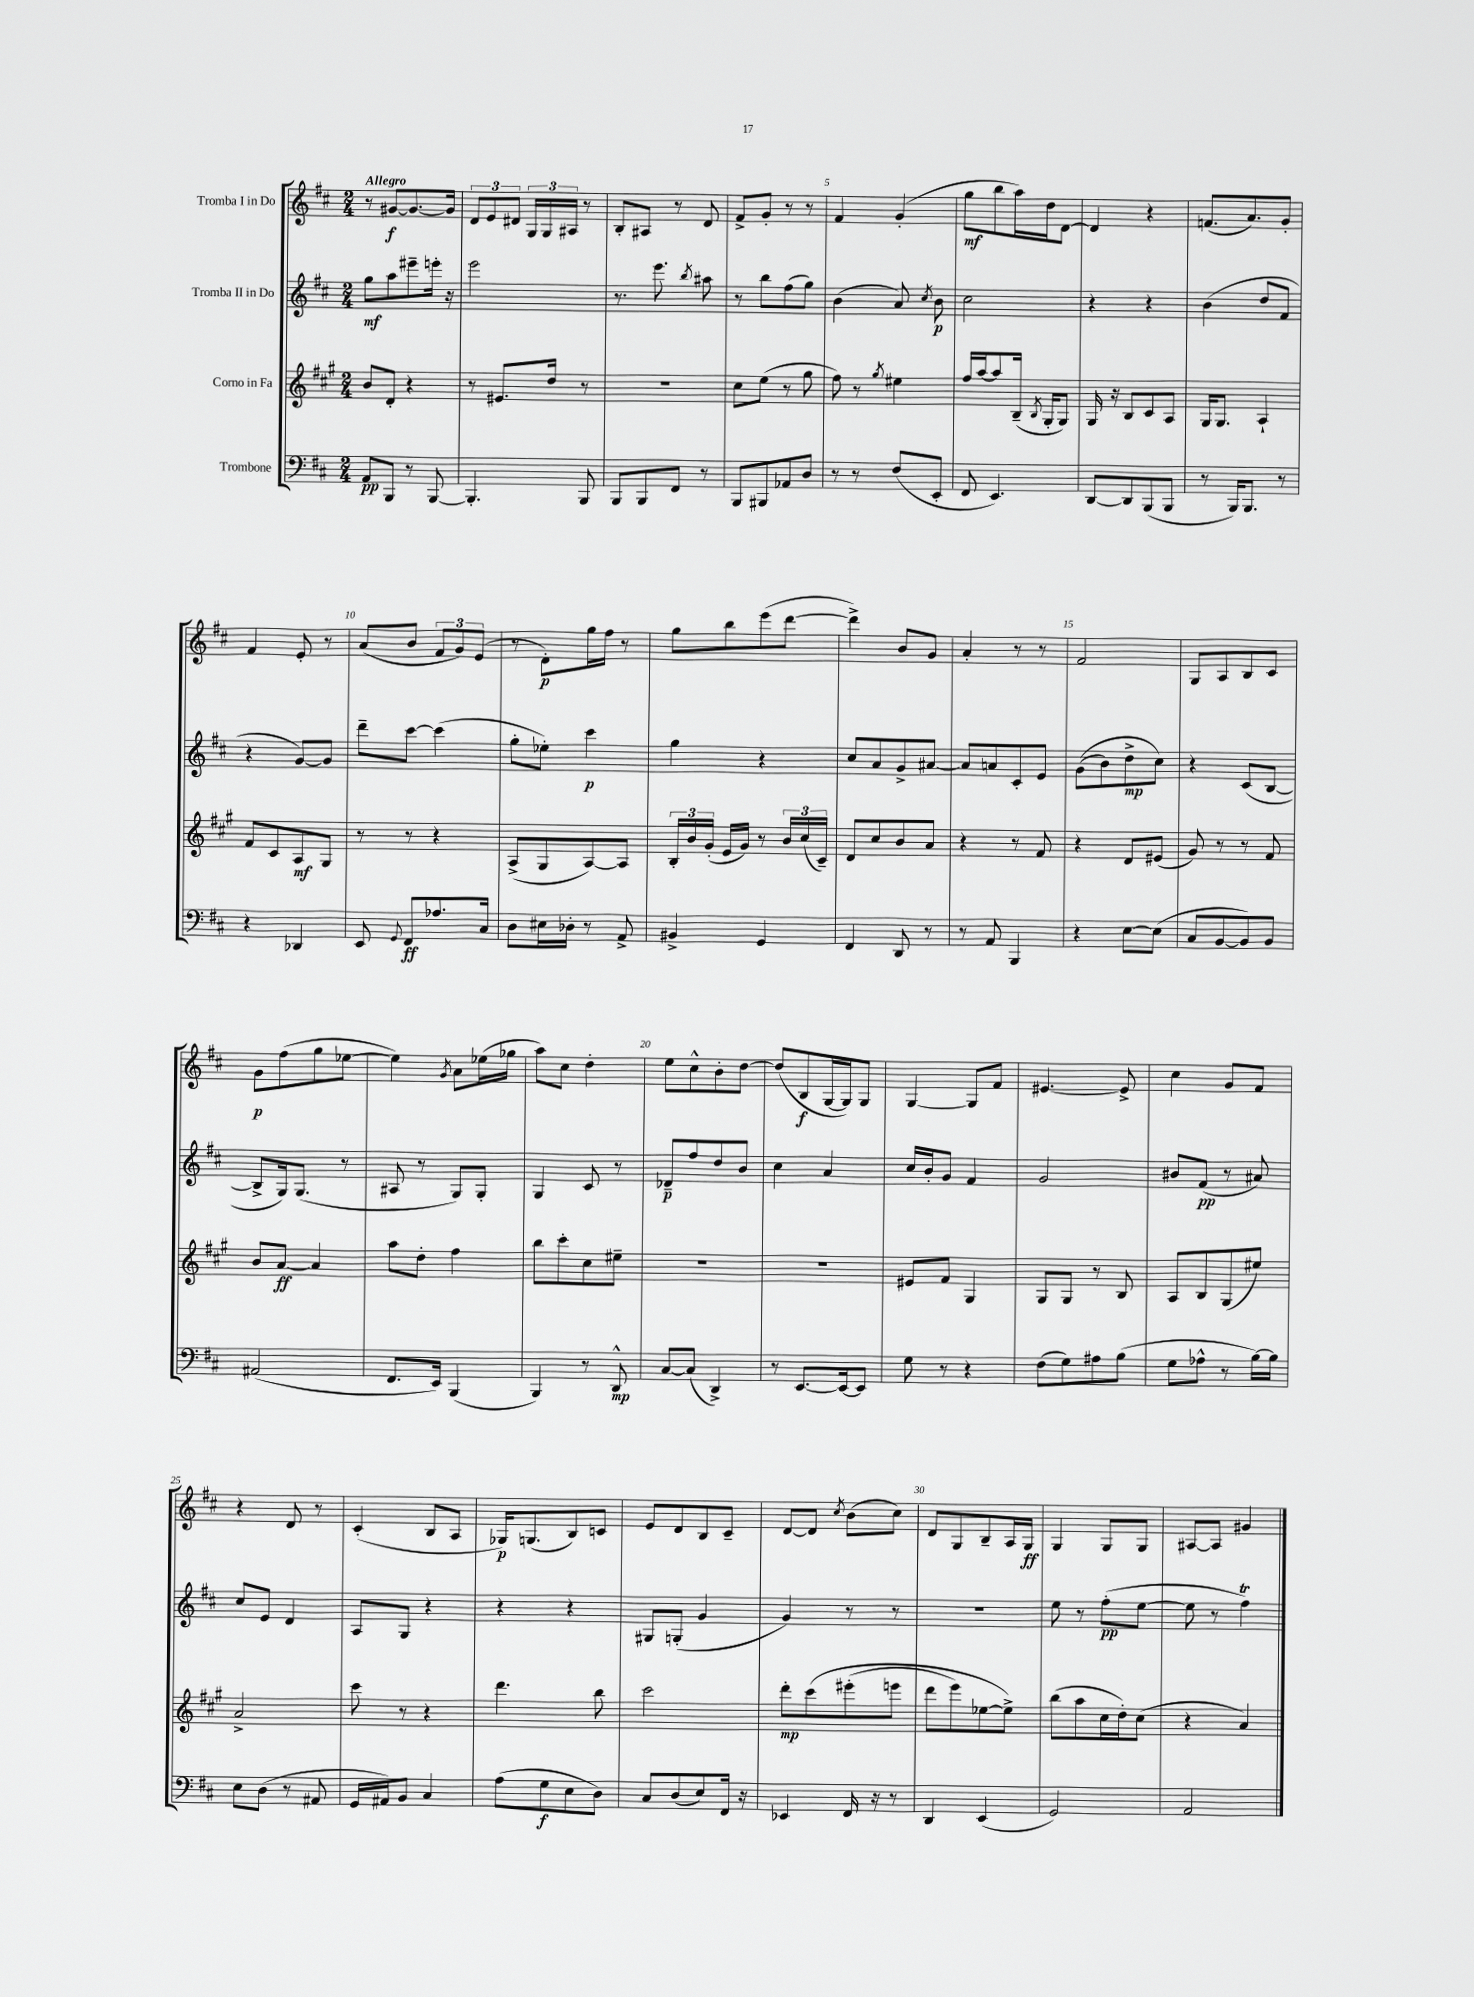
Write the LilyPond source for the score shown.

<<
\new StaffGroup <<
\new Staff = "s0" \with { instrumentName = "Tromba I in Do" } {
    \clef treble \key d \major \numericTimeSignature \time 2/4 \tempo "Allegro"
    \autoBeamOff r8 gis'8[~\f gis'8.~ gis'16] |
    \tuplet 3/2 { d'8[ e'8 dis'8] } \tuplet 3/2 { g16[ g16 ais16] } r8 |
    b8[-. ais8] r8 d'8 |
    fis'8[-> g'8]-. r8 r8 |
    fis'4 g'4-.( |
    g''8[\mf b''8 a''16) d''16 d'8]~ |
    d'4 r4 |
    f'8.[( a'8.) g'8]-. |
    fis'4 e'8-. r8 |
    a'8[( b'8] \tuplet 3/2 { fis'8[ g'8) e'8]( } |
    r8 d'8[-.\p) g''16 fis''16] r8 |
    g''8[ b''8 e'''8( d'''8]~ |
    d'''4->) b'8[ g'8] |
    a'4-. r8 r8 |
    fis'2 |
    g8[ a8 b8 cis'8] |
    g'8[\p fis''8( g''8 ees''8]~ |
    ees''4) \acciaccatura { g'8 } a'8[ ees''16( ges''16] |
    a''8[) cis''8] d''4-. |
    e''8[ cis''8-^ b'8-. d''8]~ |
    d''8[( b8\f g16~ g16) g8] |
    g4~ g8[ fis'8] |
    eis'4.~ eis'8-> |
    cis''4 g'8[ fis'8] |
    r4 d'8 r8 |
    cis'4-.( b8[ a8] |
    ges16[\p) g8.( b8) c'8] |
    e'8[ d'8 b8 cis'8]-- |
    d'8[~ d'8] \acciaccatura { cis''8 } b'8[( cis''8]) |
    d'8[ g8 b8-- a16 g16]\ff |
    g4 g8[ g8] |
    ais8[~ ais8] gis'4 \bar "|." |
}
\new Staff = "s1" \with { instrumentName = "Tromba II in Do" } {
    \clef treble \key d \major \numericTimeSignature \time 2/4
    \autoBeamOff g''8[\mf a''8 eis'''8-- e'''16]-. r16 |
    e'''2 |
    r8. e'''8. \acciaccatura { b''8 } ais''8 |
    r8 b''8[ fis''8( g''8]) |
    b'4( a'8) \acciaccatura { cis''8 } b'8\p |
    cis''2 |
    r4 r4 |
    b'4( d''8[ fis'8] |
    r4 g'8[~) g'8] |
    d'''8[-- cis'''8]~ cis'''4( |
    g''8[-. ees''8]-.) cis'''4\p |
    g''4 r4 |
    cis''8[ a'8 g'8-> ais'8]~ |
    ais'8[ a'8 cis'8-. e'8] |
    g'8[(\( b'8) d''8->\mp cis''8]\) |
    r4 cis'8[( b8]~ |
    b8[-> g16) g8.]( r8 |
    ais8 r8 g8[) g8]-. |
    g4 cis'8 r8 |
    des'8[--\p fis''8 d''8 b'8] |
    cis''4 a'4 |
    cis''16[ b'16-. g'8] fis'4 |
    g'2 |
    bis'8[ fis'8]\pp( r8 ais'8) |
    cis''8[ e'8] d'4 |
    a8[ g8] r4 |
    r4 r4 |
    gis8[ g8]-.( g'4 |
    g'4) r8 r8 |
    R2 |
    e''8 r8 fis''8[-.\pp( e''8]~ |
    e''8 r8 fis''4\trill) \bar "|." |
}
\new Staff = "s2" \with { instrumentName = "Corno in Fa" } {
    \clef treble \key a \major \numericTimeSignature \time 2/4
    \autoBeamOff b'8[ d'8]-. r4 |
    r8 eis'8.[ d''16] r8 |
    R2 |
    cis''8[ e''8]( r8 gis''8 |
    fis''8) r8 \acciaccatura { gis''8 } eis''4 |
    fis''16[ a''16~ a''8 b16]--( \acciaccatura { b8 } gis16[-. gis8]) |
    gis16 r16 b8[ cis'8 a8] |
    gis16[ gis8.] a4-! |
    fis'8[ cis'8 a8\mf gis8] |
    r8 r8 r4 |
    a8[->( gis8 a8~) a8] |
    \tuplet 3/2 { b16[-. b'16 gis'16]-.( } e'16[ gis'16]) r8 \tuplet 3/2 { b'16[ cis''16( cis'16]--) } |
    d'8[ cis''8 b'8 a'8] |
    r4 r8 fis'8 |
    r4 d'8[ eis'8]( |
    gis'8) r8 r8 fis'8 |
    b'8[ a'8]~\ff a'4 |
    a''8[ d''8]-. fis''4 |
    b''8[ cis'''8-. cis''8 eis''8]-- |
    R2 |
    R2 |
    eis'8[ fis'8] gis4 |
    gis8[ gis8] r8 b8 |
    a8[ b8 gis8( eis''8]) |
    a'2-> |
    cis'''8 r8 r4 |
    d'''4. b''8 |
    cis'''2 |
    d'''8[-.\mp cis'''8\( eis'''8-.( e'''8] |
    d'''8[ e'''8) ees''8~ ees''8]->\) |
    b''8[( a''8 cis''16 d''16-.) cis''8]( |
    r4 a'4) \bar "|." |
}
\new Staff = "s3" \with { instrumentName = "Trombone" } {
    \clef bass \key d \major \numericTimeSignature \time 2/4
    \autoBeamOff a,8[\pp b,,8] r8 b,,8~ |
    b,,4.-. b,,8 |
    b,,8[ b,,8 fis,8] r8 |
    b,,8[ bis,,8 aes,8 d8] |
    r8 r8 fis8[( e,8]-. |
    fis,8 e,4.) |
    d,8[~ d,8 b,,8( b,,8] |
    r8 b,,16[) b,,8.] r8 |
    r4 des,4 |
    e,8 \appoggiatura { g,8 } fis,8[\ff aes8. cis16] |
    d8[ eis16 des16]-. r8 a,8-> |
    bis,4-> g,4 |
    fis,4 d,8 r8 |
    r8 a,8 b,,4 |
    r4 e8[~ e8]( |
    cis8[ b,8~ b,8) b,8] |
    ais,2( |
    fis,8.[ e,16]) b,,4( |
    b,,4) r8 d,8-^\mp |
    cis8[~ cis8]( d,4->) |
    r8 e,8.[~ e,16~ e,8] |
    g8 r8 r4 |
    fis8[( g8) ais8 b8]( |
    g8[ aes8]-^ r8 b16[~) b16] |
    e8[ d8]( r8 ais,8 |
    g,16[ ais,16) b,8] cis4 |
    a8[( g8\f e8 d8]) |
    cis8[ d8( e8) fis,16] r16 |
    ees,4 fis,16 r16 r8 |
    d,4 e,4( |
    g,2) |
    a,2 \bar "|." |
}
>>
>>
\layout { \context { \Score \override BarNumber.break-visibility = ##(#f #t #t) barNumberVisibility = #(every-nth-bar-number-visible 5) } }
